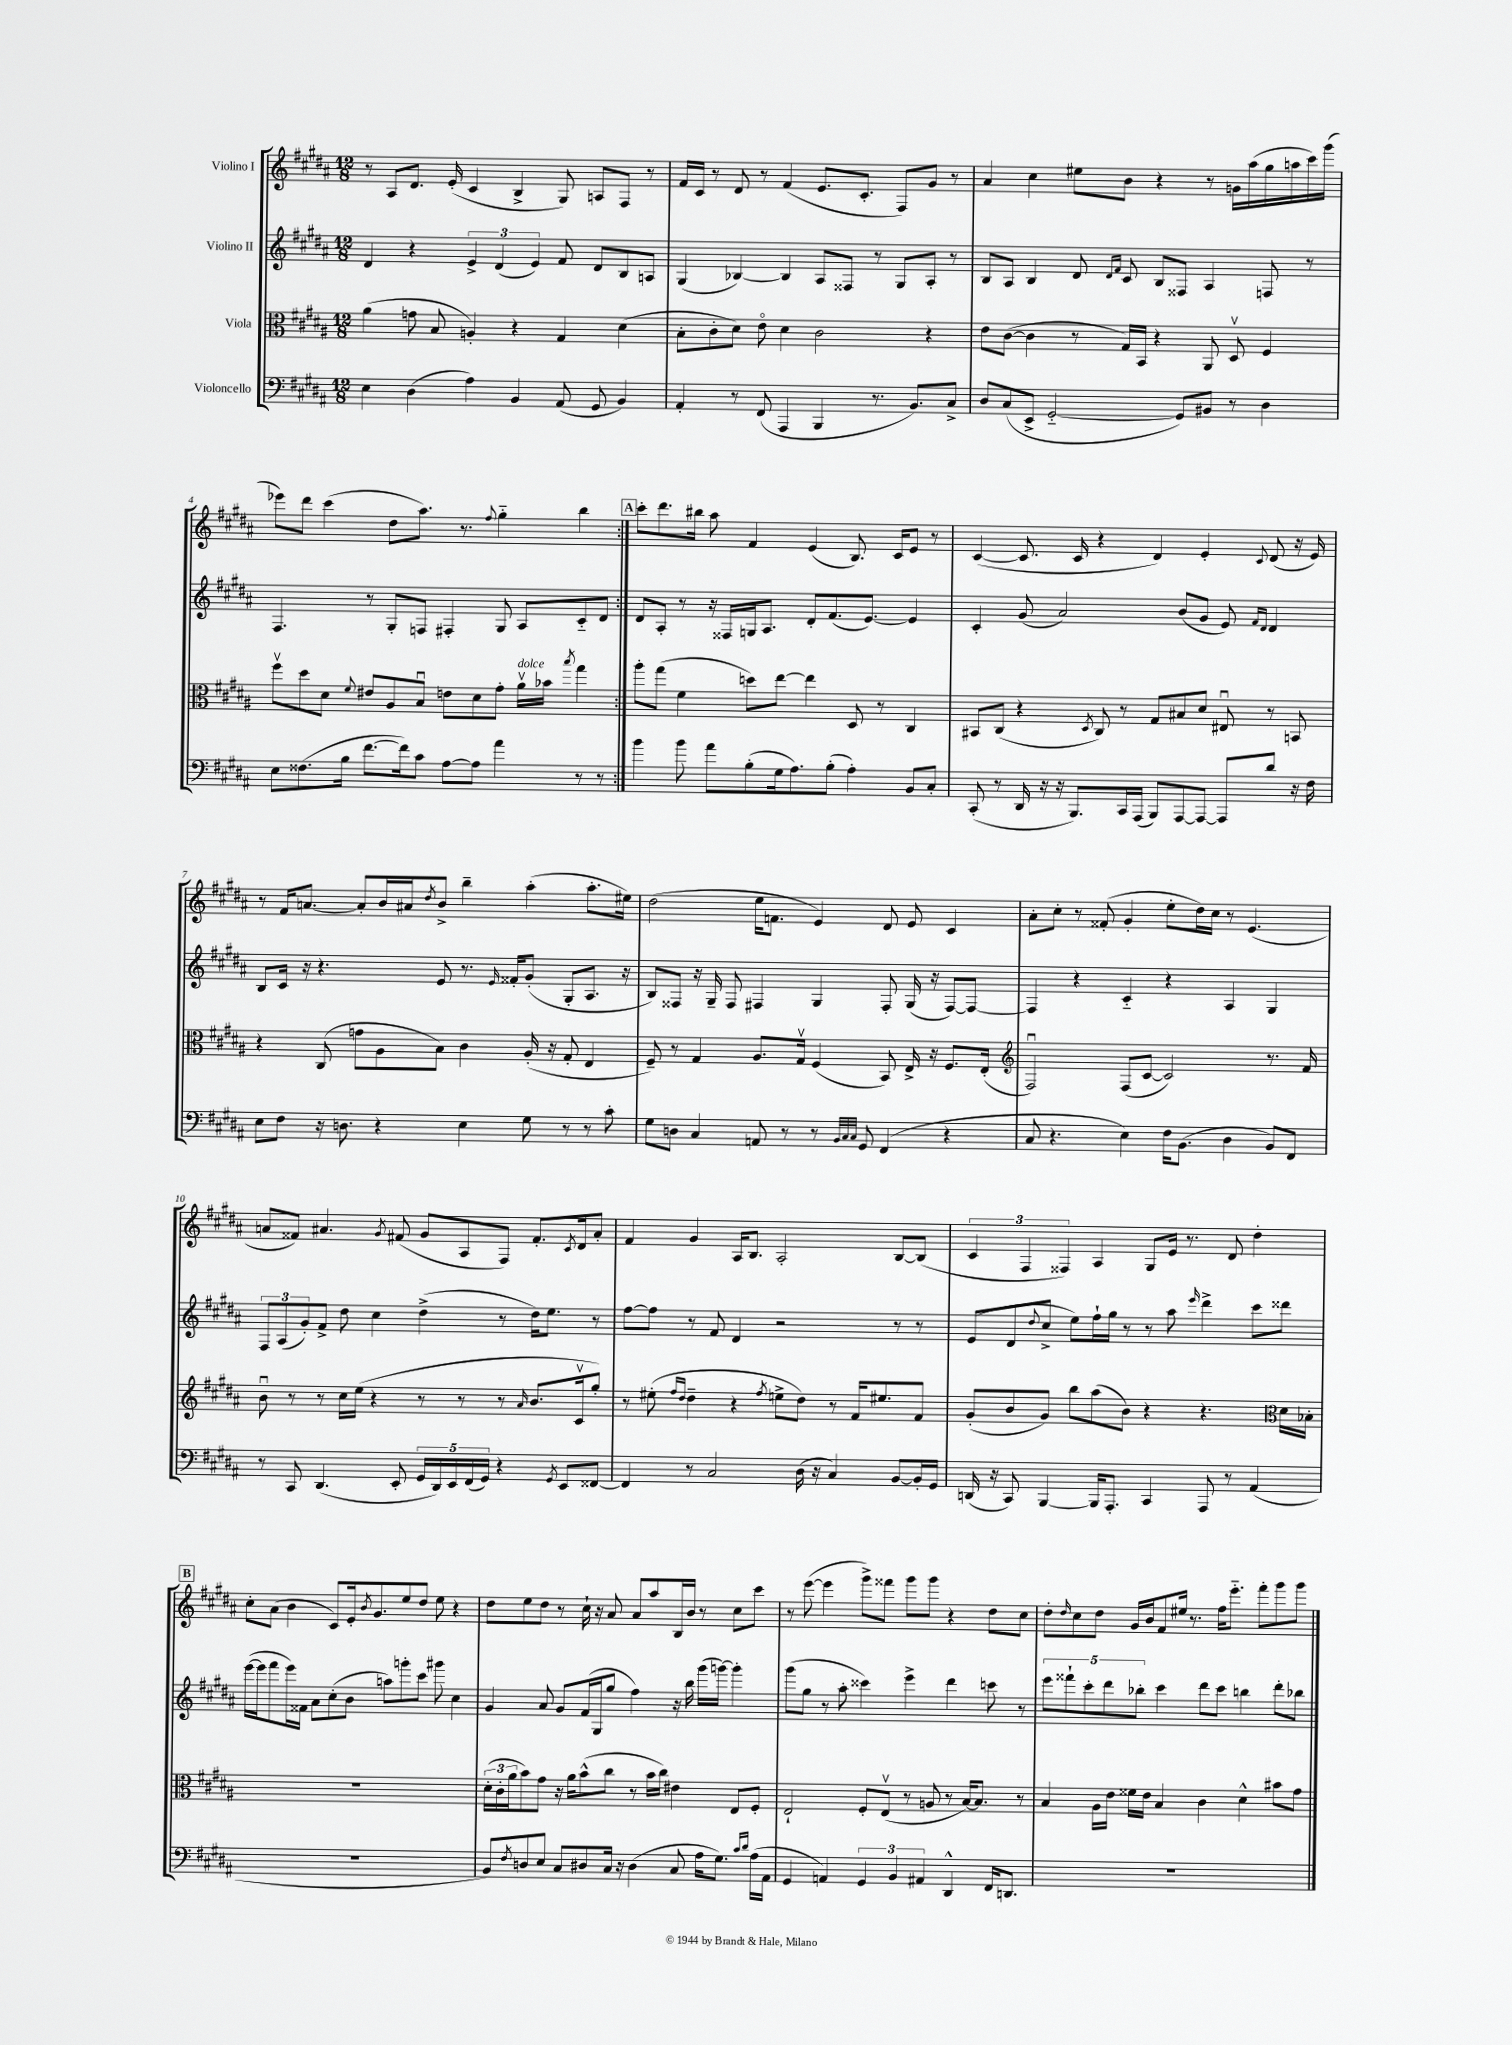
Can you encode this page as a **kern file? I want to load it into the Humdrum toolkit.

**kern	**kern	**kern	**kern
*staff4	*staff3	*staff2	*staff1
*clefF4	*clefC3	*clefG2	*clefG2
*k[f#c#g#d#a#]	*k[f#c#g#d#a#]	*k[f#c#g#d#a#]	*k[f#c#g#d#a#]
*M12/8	*M12/8	*M12/8	*M12/8
4E\	(4a#\	4d#/	8r
.	.	.	8A#/L
(4D#\	8g\	4r	8.d#/J
.	8B/	.	.
.	.	.	(16e'/
4A#\)	4A'/)	6e^/	4c#/
.	.	(6d#/	.
4BB/	4r	.	4B^/
.	.	6e/)	.
(8AA#/	4G#/	8f#/	8G#/)
8GG#/	.	8d#/L	8A/L
4BB/)	(4d#\	8B/	8F#/J
.	.	8A/J	8r
=	=	=	=
4AA#'/	8B'\L	(4G#/	16f#/LL
.	.	.	16c#/JJ
.	8c#'\	.	8r
8r	8d#\J)	[4B-/)	8d#/
(8FF#/	8eo\	.	8r
4AAA#/	4d#\	4B-/]	(4f#/
4BBB/	2c#\	8A#/L	8.e/L
.	.	8F##/J	.
.	.	.	8.c#'/J
8.r	.	8r	.
.	.	8G#/L	8F#/L)
8.BB/L)	.	.	.
.	4r	8A#'/J	8g#/J
8C#^/J	.	8r	8r
=	=	=	=
8D#/L	8e\L	8B/L	4a#/
(8C#/	([8c#\J	8A#/J	.
8EE^/J	4c#\]	4B/	4cc#\
[2GG#'~/	.	.	.
.	8r	8d#/	8ee#\L
.	.	16qqd#/LL	.
.	.	16qqf#/JJ	.
.	16G#/LL)	8c#/	8b\J
.	16BB/JJ	.	.
.	4r	8B/L	4r
8GG#/]L)	.	8F##/J	.
8BB#/J	8AA#/	4A#/	8r
8r	8D#v/	.	16g\LL
.	.	.	(16aa#\
4D#\	4F#/	8F/	16gg#\
.	.	.	16aa\
.	.	8r	16ccc#\)
.	.	.	(16ggg#\JJ
=	=	=	=
8E\L	8ff#v\L	4.F#/	8eee-\L)
(8.F##\	8dd#\	.	8ddd#\J
.	8d#\J	.	(4ccc#\
16B\Jk	.	.	.
.	8qqf#/	.	.
[8.f#\L	8e#/L	8r	.
.	8A#/	8G#'/L	8dd#\L
16f#\]k)	.	.	.
8c#\J	8Bu/J	8F/J	8.aa#\J)
[8A#\L	8e\L	4F#'/	.
.	.	.	8.r
8A#\]J	8d#\	.	.
.	.	.	8qqff#/
4a#\	8g#'\J	8G#/	4gg#'~\
.	16a#v\LL	8A#/L	.
.	16b-\JJ	.	.
.	8qbb/	.	.
8r	4gg#\	8c#'~/	4bb\
8r	.	8d#/J	.
=:|!	=:|!	=:|!	=:|!
4b\	8aa#'\L	8d#/L	8ccc#'\L
.	(8gg#\J	8A#'/J	8.ddd#\
8b\	4f#\	8r	.
.	.	.	16bb#\Jk
8a#\L	.	16r	8aa#\
.	.	16F##/LL	.
(8B'\	8dd\L)	16G/J	4f#/
.	.	8.A#/J	.
16G#\k	[8ee\J	.	.
8.A#\)	.	.	.
.	4ee\]	8d#'/L	(4e/
(8B'\J	.	(8.f#/	.
4A#'\)	8D#/	.	8.B/)
.	.	[8.e/J)	.
.	8r	.	.
.	.	.	16c#/LK
8BB/L	4C#/	4e/]	8e/J
8C#'/J	.	.	8r
=	=	=	=
(8CC#'/	8BB#/L	4c#'/	([4c#/
8r	(8C#/J	.	.
16DD#/	4r	(8g#/	8.c#/]
16r	.	.	.
16r	.	2a#/)	.
8.BBB/L)	.	.	16c#/
.	8qD#/	.	.
.	8C#/)	.	4r
16CC#/L	8r	.	.
(16AAA#/JJ	.	.	.
8BBB/L)	8G#/L	.	4d#/)
[8AAA#/	8B#/	(8b/L	.
8AAA#/_J	8d#/J	8g#/J	4e'/
8AAA#/]L	8E#u/	8e/)	.
.	.	16qqf#/LL	.
.	.	16qqd#/JJ	8qqc#/
8d#/J	8r	4d#/	(8d#/
16r	8BB/	.	16r
16F#\	.	.	16e/)
=	=	=	=
8E\L	4r	8B/L	8r
8F#\J	.	16c#/Jk	16f#/LK
.	.	16r	[8.a/J
16r	(8C#/	4.r	.
8.D\	.	.	.
.	8g\L	.	8a'/]L
4r	8A#\	.	16b/L
.	.	.	16a#/J
.	.	.	8qdd#/
.	8B\J)	8e/	8b^/J
4E\	4c#\	8.r	4bb~\
.	.	16qqe/	.
.	.	16f##'/LK	.
8G#\	(16A#'/	(8g#'/J	(4aa#'\
.	16r	.	.
8r	8G#'/	8G#'/L	.
8r	4E/	8.A#/J	8.aa#'\L
8c#'\	.	.	.
.	.	16r	16ee#\Jk)
=	=	=	=
8G#\L	8F#~/)	8B/L)	(2dd#\
8D\J	8r	8F##/J	.
4C#/	4G#/	16r	.
.	.	16G#~/	.
.	.	8F##/	.
8AA/	8.A#/L	4F#/	16ee\LK
.	.	.	8.f\J
8r	.	.	.
.	16G#v/Jk	.	.
8r	(4F#/	4G#/	4e/)
32qqBB/LLL	.	.	.
32qqC#/	.	.	.
32qqC#/JJJ	.	.	.
8GG#/	.	.	.
(4FF#/	8BB/)	8F#'/	8d#/
.	16E^/	(16G#/	8e/
.	16r	16r	.
4r	8.F#/L	[8F#/L)	4c#/
.	.	8F#/_J	.
.	(16E'/Jk	.	.
=	=	=	=
*	*clefG2	*	*
8C#/	2F#u/)	4F#/]	8a#'\L
4.r	.	.	8cc#'\J
.	.	4r	8r
.	.	.	(8f##'/
4E\)	(8F#/L	4c#'~/	4g#'/
.	[8c#/J	.	.
16F#\LK	2c#/])	4r	8ee'\L
(8.BB\J	.	.	.
.	.	.	16dd#\L)
.	.	.	16cc#\JJ
4D#\	.	4A#/	8r
.	.	.	(4.e/
8BB/L)	8.r	4G#/	.
8FF#/J	.	.	.
.	16f#/	.	.
=	=	=	=
8r	8bu\	12F#/L	8a/L
.	.	(12A#/	.
8CC#/	8r	.	8f##/J)
.	.	12g#'/)	.
(4.DD#/	8r	8f#^/J	4.a#/
.	16cc#\LL	8dd#\	.
.	(16ee\JJ	.	.
.	4r	4cc#\	.
.	.	.	8qg#/
8EE'/	.	.	(8f#/
20GG#/LL	8r	(4dd#^\	8g#/L
20DD#/)	.	.	.
20EE/	.	.	.
.	8r	.	8A#/
(20FF#/	.	.	.
20GG#/JJ)	.	.	.
4r	8r	8r	8F#/J)
.	16qqa#/	.	.
.	8.b/L	16dd#\LK)	8.f#'/L
.	.	8.ee\J	.
8qGG#/	.	.	.
8EE/L	.	.	.
.	.	.	8qc#/
.	16c#v/k	.	16d#/k
[8FF##/J	8gg#'/J)	8r	8a#'/J
=	=	=	=
4FF##/]	8r	[8ff#\L	4f#/
.	(8ee#'\	8ff#\]J	.
.	16qqff#/LL	.	.
.	16qqdd#/JJ	.	.
8r	4dd#~\	8r	4g#/
2C#/	.	8f#/	.
.	4r	4d#/	16A#/LK
.	.	.	8.B/J
.	8qff#/	.	.
.	8ee^\L	2r	2A#'/
(16D#\	8dd#\J)	.	.
16r	.	.	.
4C#/)	8r	.	.
.	16f#/LK	.	.
.	8.ee#/	.	.
[8BB/L	.	8r	[8B/L
16BB'/]L	8f#/J	8r	(8B/]J
16GG#/JJ	.	.	.
=	=	=	=
(16DD/	(8g#'/L	(8e/L	6c#/
16r	.	.	.
8CC#/)	8b/	8d#/	.
.	.	.	6F#/
.	.	8qqdd#/	.
[4BBB/	8g#/J)	8cc#^/J	.
.	.	.	6F##/)
.	8bb\L	8ee\L)	.
16BBB/]LK	(8aa#\	16ff#`\L	4A#/
8.AAA#'/J	.	16gg#\JJ	.
.	8b\J)	8r	.
4CC#/	4r	8r	8G#/L
.	.	8aa#\	16e/Jk
.	.	.	8.r
.	.	16qqeee/	.
8AAA#/	4.r	4ddd#^\	.
8r	.	.	8d#/
(4AA#/	.	8ccc#\L	4dd#'\
*	*clefC3	*	*
.	16d#\LL	8ddd##\J	.
.	16B-'\JJ	.	.
=	=	=	=
1.r	1.r	([16eee\LL	8cc#'\L
.	.	16eee\]J	.
.	.	8fff#\	(8a#\J
.	.	16eee\L)	4b\
.	.	16f##\JJ	.
.	.	8a#\L	.
.	.	(8cc#'\	8c#/L)
.	.	8b\J	16e'/k
.	.	.	8qb/
.	.	.	8.g#/
.	.	8aa\L)	.
.	.	8ggg'\	8ee/
.	.	8ccc#\J	8dd#/J
.	.	8ggg#\	8ee\
.	.	4cc#\	4r
=	=	=	=
8BB/L)	(24d#'\LL	4g#/	8dd#\L
.	24c#'\	.	.
.	24a#\J	.	.
8qF#/	.	.	.
8D/	8b\)	.	8ee\
8E/J	8g#\J	8a#/	8dd#\J
8C#/L	16r	8g#/L	8r
.	16a#\LK	.	.
8D#/	(8b^^\	(16f#/L	16cc#`\
.	.	16G#/J	16r
16C#/Jk	8cc#\J	8gg#/J	8a#/
16r	.	.	.
(4D#\	8r	4ff#\)	8a#/L
.	16b\LL	.	8aa#/
.	16cc#\JJ)	.	.
8C#/	4e#\	16r	16B/L
.	.	16bb\	16b/JJ
16A#\LK	.	(16ggg#\LL	8r
8.G#\J)	.	[16ggg\JJ)	.
.	8E/L	4ggg'\]	8cc#\L
16qqc#/LL	.	.	.
16qqd#/JJ	.	.	.
(16A#\LL	8F#'/J	.	8ccc#\J
16AA#\JJ	.	.	.
=	=	=	=
4GG#/	2E`/	(8ggg#\L	8r
.	.	8gg#\J	([8eee\
4AA/)	.	8r	4eee\]
.	.	8aa#'\	.
6GG#/	8F#'/L	4ccc##\)	8ggg#^\L)
.	(8Ev/J	.	8fff##\J
6BB/	.	.	.
.	8r	4eee^\	8ggg#\L
6AA#/	.	.	.
.	8A/	.	8ggg#\J
4DD#^^/	8r	4ddd#\	4r
.	[16B/LK)	.	.
.	8.B/]J	.	.
16FF#/LK	.	8ccc\	8dd#\L
8.DD/J	.	.	.
.	8r	8r	8cc#\J
=	=	=	=
1.r	4B/	10eee\L	8dd#'\L
.	.	10fff##`\	.
.	.	.	16qqdd#/
.	.	.	8cc#\
.	.	10ccc#'\	.
.	16A#\LL	.	8dd#\J
.	.	10ddd#\	.
.	16e\JJ	.	.
.	16f##\LL	.	16g#/LL
.	.	10bb-'\J	.
.	16e\JJ	.	16b/J
.	4B/	4ccc#\	8f#/
.	.	.	16ee#/Jk
.	.	.	8.r
.	4c#\	8ddd#\L	.
.	.	8ccc#\J	16ff#\LK
.	.	.	8.eee'~\J
.	4d#^^\	4bb\	.
.	.	.	8fff#'\L
.	8b#\L	8ddd#'\L	8ggg#\
.	8g#\J	8bb-\J	8ggg#\J
==	==	==	==
*-	*-	*-	*-
